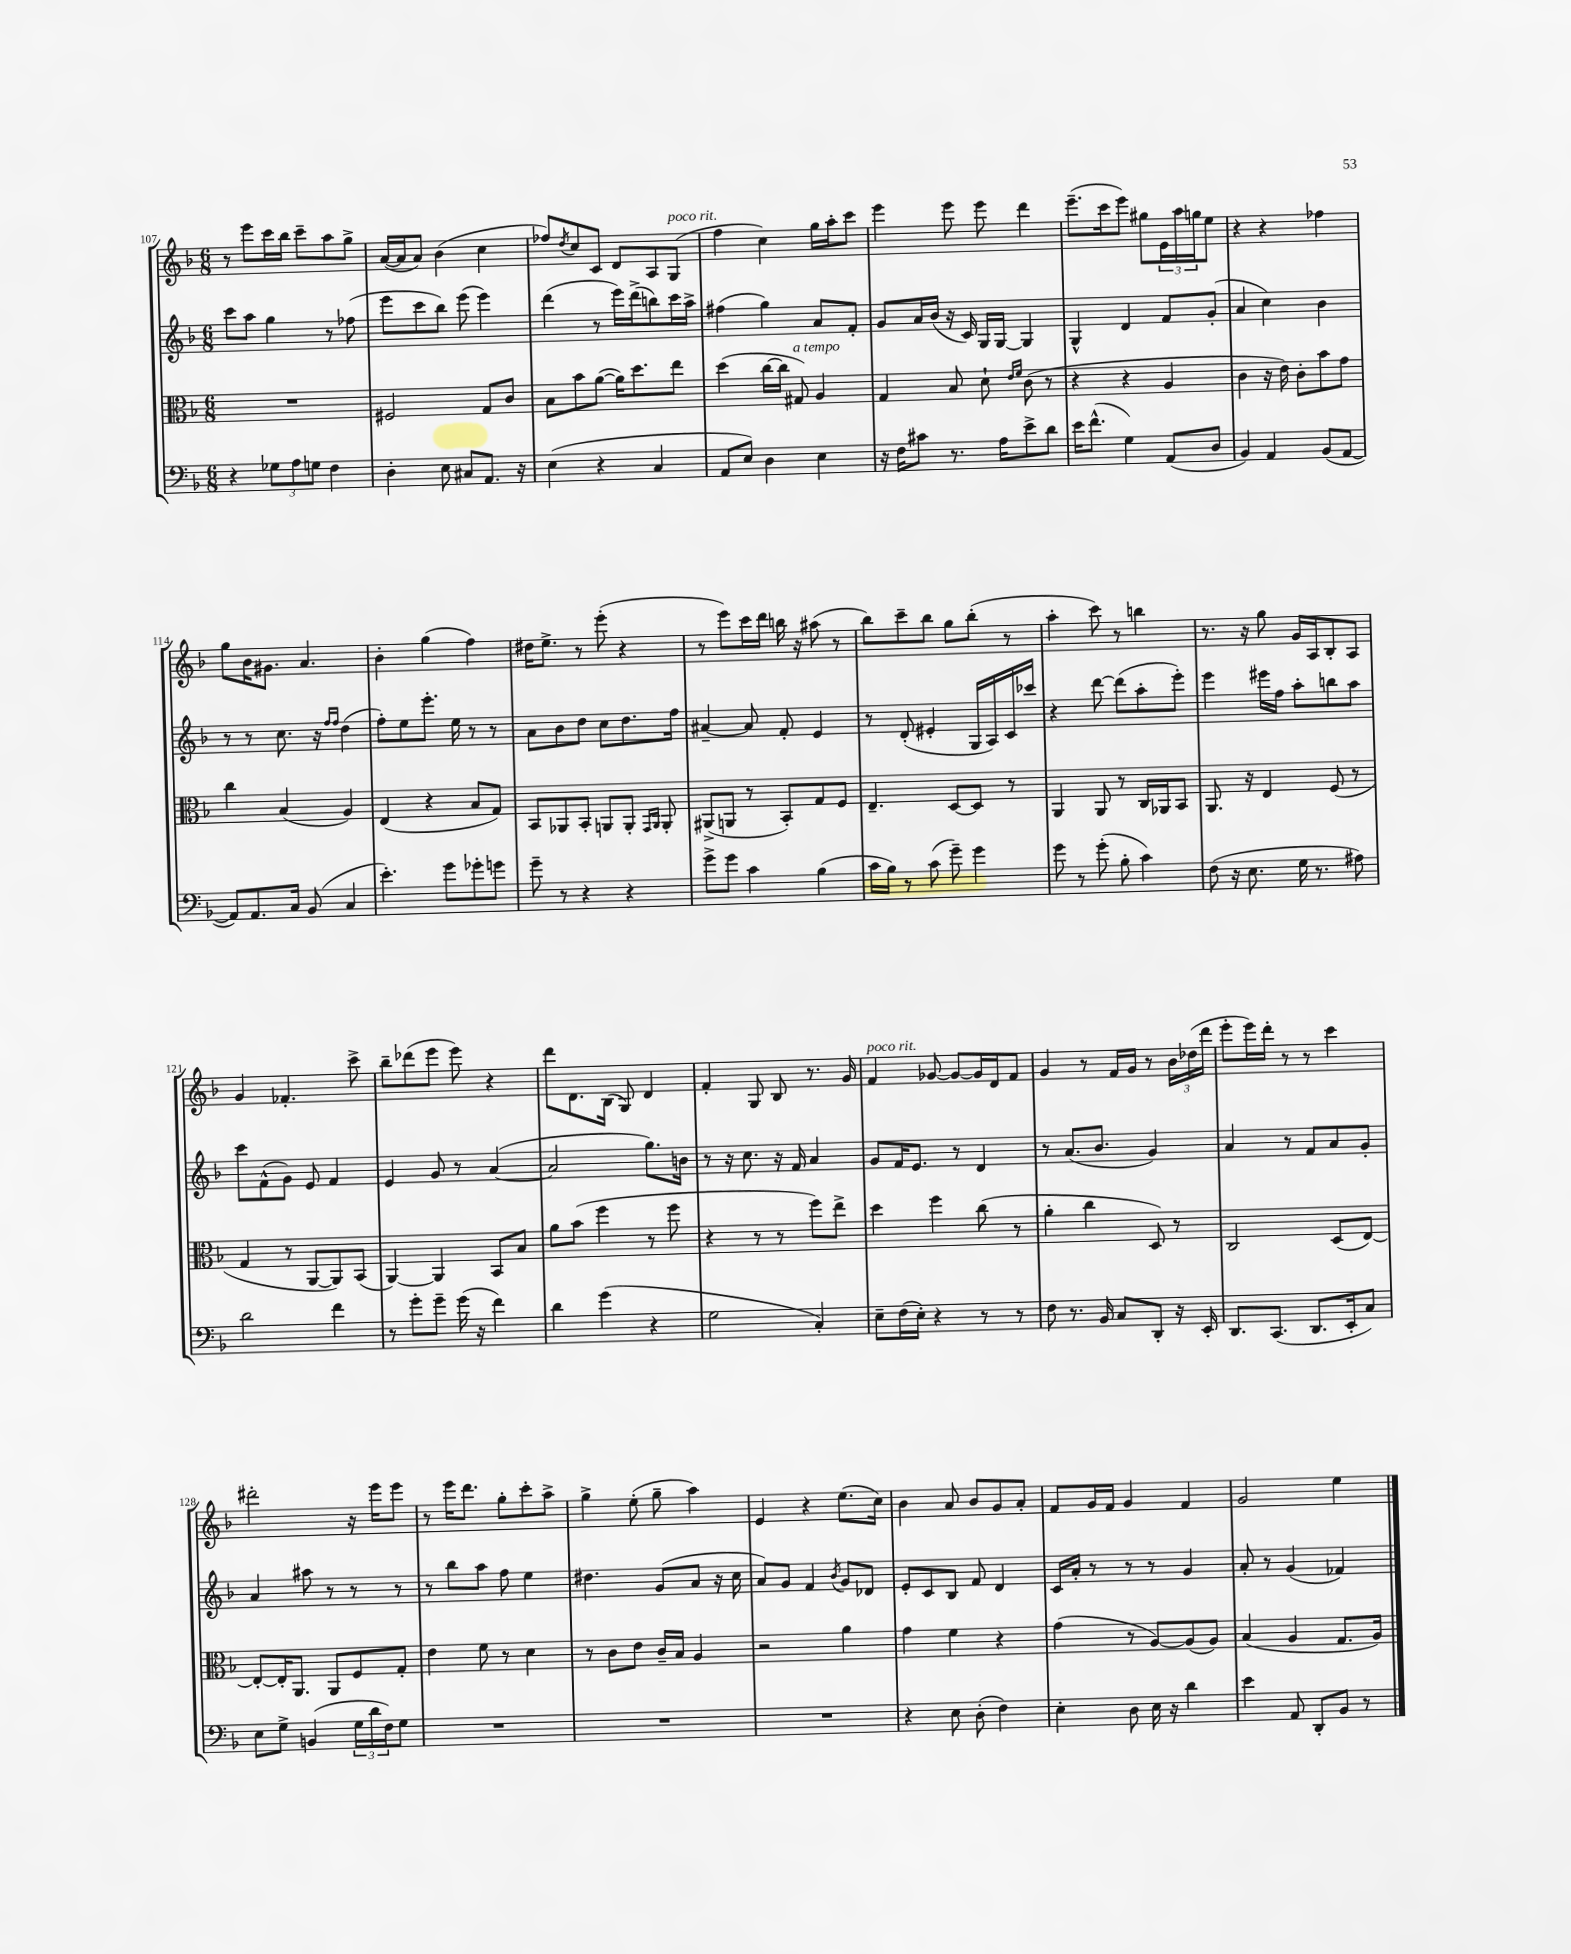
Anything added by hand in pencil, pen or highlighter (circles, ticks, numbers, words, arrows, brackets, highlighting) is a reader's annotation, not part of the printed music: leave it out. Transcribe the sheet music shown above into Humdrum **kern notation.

**kern	**kern	**kern	**kern
*staff4	*staff3	*staff2	*staff1
*clefF4	*clefC3	*clefG2	*clefG2
*k[b-]	*k[b-]	*k[b-]	*k[b-]
*M6/8	*M6/8	*M6/8	*M6/8
4r	2.r	8ccc\L	8r
.	.	8aa\J	8eee\L
12G-\L	.	4gg\	16ccc\L
.	.	.	16bb-\JJ
12A\	.	.	.
.	.	.	8ccc~\L
12G\J	.	.	.
4F\	.	8r	8aa\
.	.	(8ff-\	8gg^\J
=	=	=	=
4D'\	2F#/	8eee\L	([16a/LL
.	.	.	16a/]J
.	.	8ccc\	8a/J)
8E\	.	8bb-\J)	(4b-\
8C#/L	.	(8eee\	.
8.AA/J	8G/L	4eee\)	4cc\
.	8c/J	.	.
16r	.	.	.
=	=	=	=
(4E\	8B-\L	(4ddd\	8ff-/L)
.	.	.	8qdd/
.	8b-\	.	8cc/
4r	([8a\J	8r	8c/J
.	16a\]LK)	16eee\LL)	8d/L
.	8.dd\	(16ddd^\J	.
4C/	.	8bb\)	8A/
.	8ee\J	16ccc\L	(8G/J
.	.	16aa^\JJ	.
=	=	=	=
8AA/L	(4dd\	(4ff#\	4ff\
8E/J)	.	.	.
4D\	[16cc\LL	4gg\)	4cc\)
.	16cc\]JJ	.	.
.	8G#/)	.	.
4E\	4A/	8a/L	16gg\LL
.	.	.	16aa'\J
.	.	8f'/J	8ccc\J
=	=	=	=
16r	4G/	8g/L	4eee\
16F\LK	.	.	.
8c#\J	.	16a/L	.
.	.	(16b-/JJ	.
8.r	8B-/	16r	8eee\
.	.	16c/)	.
.	8d`\	16G/LL	8eee\
16A\LK	.	[16G/JJ	.
.	16qqe/LL	.	.
.	16qqf/JJ	.	.
8e^\	(8c\	4G/]	4ddd\
8d\J	8r	.	.
=	=	=	=
16e\LK	4r	4G^^/	(8.eee~\L
(8.f^^\J	.	.	.
.	.	.	16ccc\k
4G\)	4r	4d/	8eee\J)
.	.	.	8gg#\L
(8AA/L	4A/	8f/L	24e\L
.	.	.	24aa\
.	.	.	24gg\J
8D/J	.	(8g'/J	8ee\J
=	=	=	=
4BB-/)	4c\	4a/	4r
4AA/	16r	4cc\)	4r
.	16e\)	.	.
.	8c'\L	.	.
(8BB-/L	8b-\	4b-\	4ff-\
[8AA/J	8g\J	.	.
=	=	=	=
8AA/]L)	4cc\	8r	8gg\L
8.AA/	.	8r	16b-\K
.	.	.	8.g#\J
.	(4B-/	8.cc\	.
16C/Jk	.	.	.
(8BB-/	.	.	4.a/
.	.	16r	.
.	.	16qqff/LL	.
.	.	16qqff/JJ	.
4C/	4A/)	(4dd\	.
=	=	=	=
4.e'\)	(4E/	8ff'\L)	4b-'\
.	.	8ee\	.
.	4r	8.eee'\J	(4gg\
8g\L	.	.	.
.	.	16ee\	.
8g-'\	8B-/L	8r	4ff\)
8g\J	8G/J)	8r	.
=	=	=	=
8g~\	8BB-/L	8a\L	16dd#\LK
.	.	.	8.ee^\J
8r	8AA-/	8b-\	.
4r	8BB-'/J	8dd\J	8r
.	8AA/L	8cc\L	(8eee'\
4r	8AA'/J	8.dd\	4r
.	16qqGG/LL	.	.
.	16qqAA/JJ	.	.
.	8AA'/	.	.
.	.	16ff\Jk	.
=	=	=	=
8g^\L	(8AA#^/L	[4a#~/	8r
8g\J	8AA/J	.	8eee\L)
4c\	8r	8a#/]	16ccc\L
.	.	.	16ddd\JJ
.	8BB-'/L)	8f'/	16bb\
.	.	.	16r
(4B-\	8G/	4e/	(8aa#\
.	8F/J	.	8r
=	=	=	=
16c\LL	4.E~/	8r	8bb-\L)
16B-\JJ)	.	.	.
8r	.	(8d'/	8ccc~\
(8c\	.	4e#'/	8bb-\J
8g~\)	[8D/L	.	8gg\L
4g\	8D/]J	16G/LL	(8bb-'\J
.	.	16A/)	.
.	8r	16c/	8r
.	.	16ccc-/JJ	.
=	=	=	=
8g\	4AA/	4r	4aa'\
8r	.	.	.
(8g'\	8AA/	[8ddd\	8ccc\)
8B-'\	8r	(8ddd\]L	8r
4c\)	16C/LL	8aa'\	4bb\
.	16AA-/J	.	.
.	8BB-/J	8eee'\J)	.
=	=	=	=
(8F\	8.AA/	4eee\	8.r
16r	.	.	.
8.E\	16r	.	16r
.	4E/	16eee#\LL	8gg\
.	.	16ff\JJ	.
16G\	.	8aa'\L	16g/LL
8.r	.	.	16A/J
.	(8F/	8bb\	8B-'/
8A#\)	8r	8aa\J	8A/J
=	=	=	=
2d\	4G/	8ccc\L	4g/
.	.	(8f^^\	.
.	8r	8g\J)	4.f-'/
.	[8AA/L	8e/	.
4f\	8AA/])	4f/	.
.	(8BB-/J	.	8ccc^\
=	=	=	=
8r	[4AA/)	4e/	8bb-~\L
8g'\L	.	.	(8ddd-\
8g~\J	4AA/]	8g/	8eee\J
(16g\	.	8r	8eee\)
16r	.	.	.
4f\)	8BB-/L	([4a/	4r
.	8B-/J	.	.
=	=	=	=
4d\	8a\L	2a/]	8ddd\L
.	(8b-\J	.	8.d\
(4g\	4ff\	.	.
.	.	.	(16B-\Jk
.	.	.	8G/)
4r	8r	8.gg\L)	4d/
.	8ff\	.	.
.	.	16b\Jk	.
=	=	=	=
2G\	4r	8r	4f'/
.	.	16r	.
.	.	8.cc\	.
.	8r	.	8G/
.	8r	16r	8B-/
.	.	16f/	.
4C'/)	8ff\L)	4a/	8.r
.	8ee^\J	.	.
.	.	.	16g/
=	=	=	=
8E~\L	4dd\	8g/L	4f/
(16F\L	.	16f/K	.
16E'\JJ)	.	8.e/J	.
4r	4ff\	.	[8g-/
.	.	8r	8g-/_L
8r	(8cc\	4d/	16g-/]L
.	.	.	16d/J
8r	8r	.	8f/J
=	=	=	=
8F\	4a'\	8r	4g/
8.r	.	(8.a/L	.
.	4cc\	.	8r
16BB-/	.	8.b-/J	.
8C/L	.	.	16f/LL
.	.	.	16g/JJ
8DD'/J	8D/)	4g/)	8r
16r	8r	.	24b-\LL
.	.	.	(24dd-\
16EE'/	.	.	.
.	.	.	24ddd\JJ
=	=	=	=
8.DD/L	2C/	4a/	8eee'\L
.	.	.	16eee\L)
(8.CC/J	.	.	16ddd'\JJ
.	.	8r	8r
8.DD/L	.	8f/L	8r
.	(8D/L	8a/	4ccc\
16EE'/k	.	.	.
8C/J)	[8E/J)	8g'/J	.
=	=	=	=
8E\L	8E'/_L	4a/	2ddd#'\
8G^\J	16E'/]K	.	.
.	8.AA/J	.	.
(4BB/	.	8aa#\	.
.	8AA/L	8r	.
24G\LL	8F/	8r	16r
24d\	.	.	.
.	.	.	16eee\LK
24F\J)	.	.	.
8G\J	8G'/J	8r	8eee\J
=	=	=	=
2.r	4e\	8r	8r
.	.	8bb-\L	16eee\LK
.	.	.	8.ddd\J
.	8f\	8aa\J	.
.	8r	8ff\	8gg'\L
.	4d\	4ee\	8ccc'\
.	.	.	8aa^\J
=	=	=	=
2.r	8r	4.dd#\	4gg^\
.	8c\L	.	.
.	8e\J	.	(8ee'\
.	16c~/LL	(8g/L	8gg~\
.	16B-/JJ	.	.
.	4A/	8a/J	4aa\)
.	.	16r	.
.	.	16cc\	.
=	=	=	=
2.r	2r	8a/L)	4e/
.	.	8g/J	.
.	.	4f/	4r
.	.	8qb-/	.
.	4a\	8g/L	(8.ee\L
.	.	8d-/J	.
.	.	.	16cc\Jk)
=	=	=	=
4r	4g\	8e'/L	4b-\
.	.	8c/	.
8E\	4f\	8B-/J	8a/
(8D'\	.	8f/	8b-/L
4F\)	4r	4d/	8g/
.	.	.	8a'/J
=	=	=	=
4E'\	(4g\	16c/LL	8f/L
.	.	16a'/JJ	.
.	.	8r	16g/L
.	.	.	16f/JJ
8D\	8r	8r	4g/
16E\	[8A/L)	8r	.
16r	.	.	.
4d\	(8A/]	4g/	4f/
.	8A/J)	.	.
=	=	=	=
4e\	(4B-/	8a'/	2g/
.	.	8r	.
8AA/	4A/	(4g/	.
8DD'/L	.	.	.
8BB-/J	8.G/L	4f-/)	4ee\
8r	.	.	.
.	16A/Jk)	.	.
==	==	==	==
*-	*-	*-	*-
